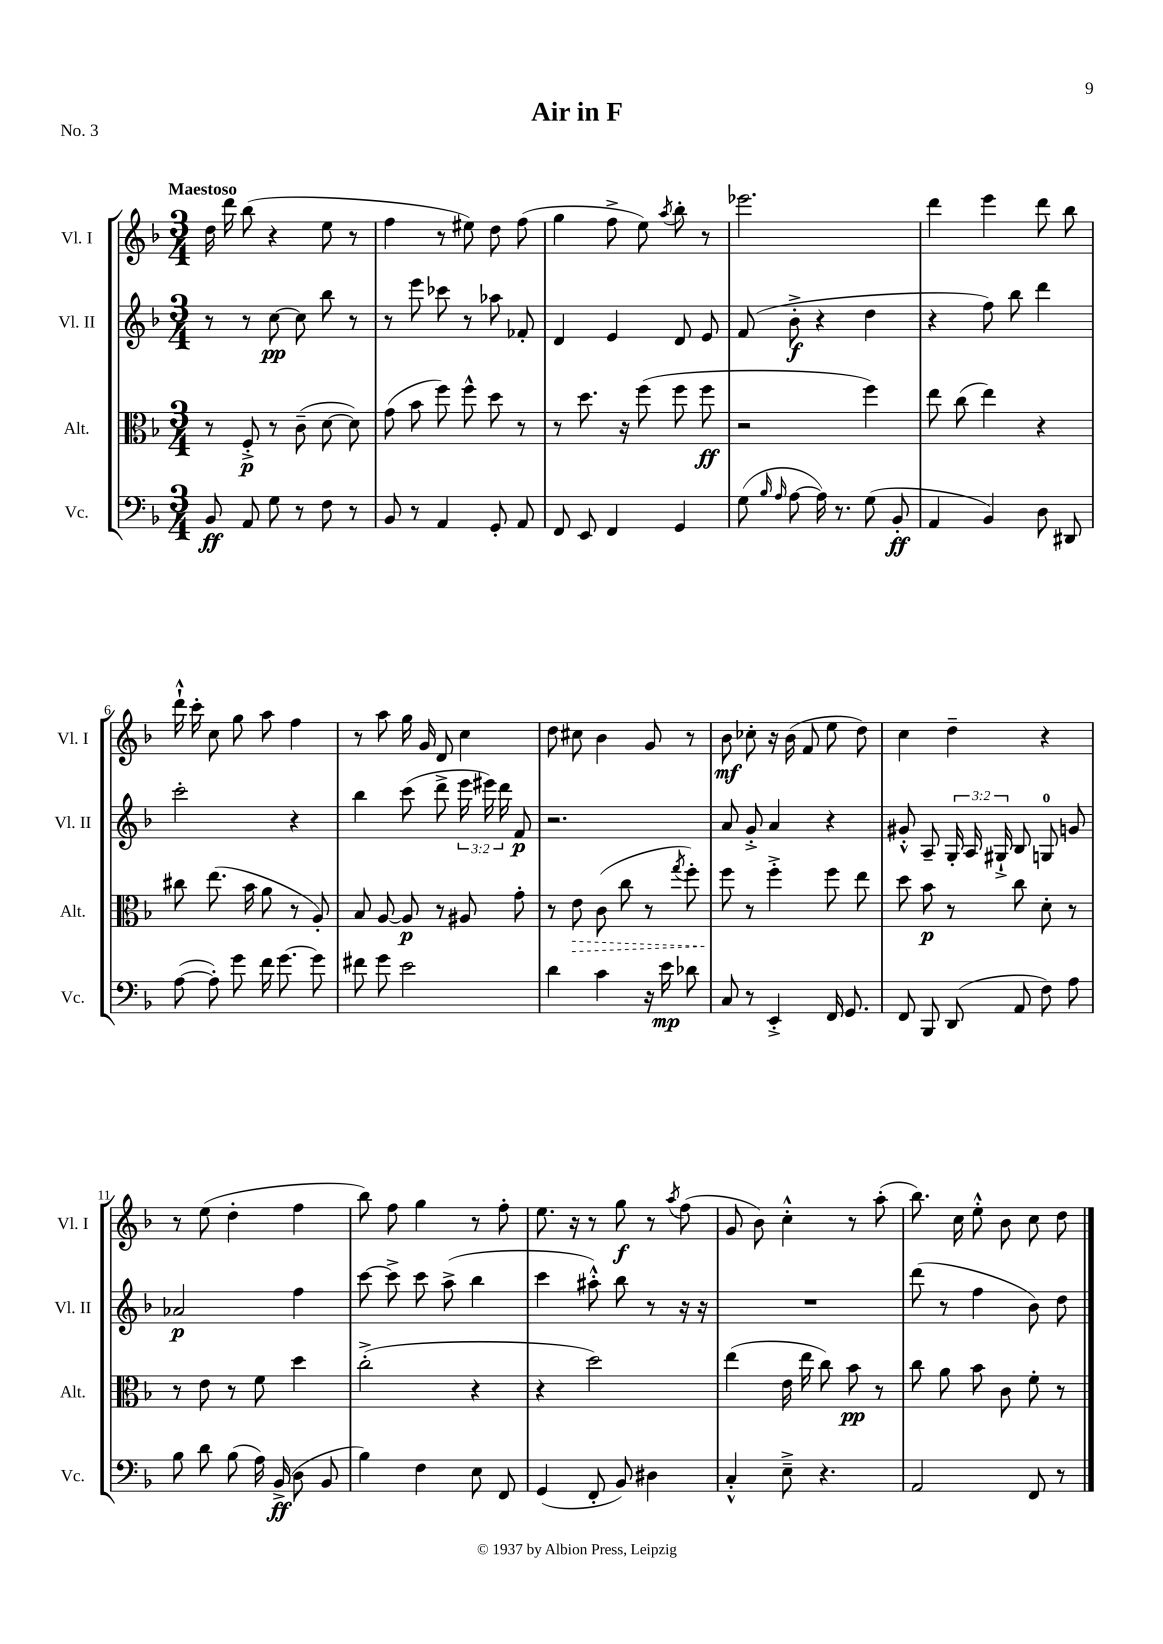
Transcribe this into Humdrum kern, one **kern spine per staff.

**kern	**dynam	**kern	**dynam	**kern	**dynam	**kern	**dynam
*part4	*part4	*part3	*part3	*part2	*part2	*part1	*part1
*staff4	*staff4	*staff3	*staff3	*staff2	*staff2	*staff1	*staff1
*I"Vc.	*	*I"Alt.	*	*I"Vl. II	*	*I"Vl. I	*
*I'Vc.	*	*I'Alt.	*	*I'Vl. II	*	*I'Vl. I	*
*clefF4	*	*clefC3	*	*clefG2	*	*clefG2	*
*k[b-]	*	*k[b-]	*	*k[b-]	*	*k[b-]	*
*M3/4	*	*M3/4	*	*M3/4	*	*M3/4	*
=1	=1	=1	=1	=1	=1	=1	=1
!	!	!	!	!	!	!LO:TX:a:B:t=Maestoso	!
8BB-/	ff	8r	.	8r	.	16dd\	.
.	.	.	.	.	.	16ddd\	.
8AA/	.	8F'^/	p	8r	.	(8bb-\	.
8G\	.	8r	.	[8cc\	pp	4r	.
8r	.	(8c~\	.	8cc\]	.	.	.
8F\	.	[8d\	.	8bb-\	.	8ee\	.
8r	.	8d\])	.	8r	.	8r	.
=2	=2	=2	=2	=2	=2	=2	=2
8BB-/	.	(8g\	.	8r	.	4ff\	.
8r	.	8b-\	.	8eee\	.	.	.
4AA/	.	8ff\)	.	8ccc-X\	.	8r	.
.	.	8ff^^\	.	8r	.	8ee#X\)	.
8GG'/	.	8dd\	.	8aa-X\	.	8dd\	.
8AA/	.	8r	.	8f-X'/	.	(8ff\	.
=3	=3	=3	=3	=3	=3	=3	=3
8FF/	.	8r	.	4d/	.	4gg\	.
8EE/	.	8.dd\	.	.	.	.	.
4FF/	.	.	.	4e/	.	8ff^\	.
.	.	16r	.	.	.	.	.
.	.	(8ff\	.	.	.	8ee\)	.
.	.	.	.	.	.	8qaa/	.
4GG/	.	8ff\	.	8d/	.	8bb-'\	.
.	.	8ff\	ff	8e/	.	8r	.
=4	=4	=4	=4	=4	=4	=4	=4
(8G\	.	2r	.	(8f/	.	2.eee-X\	.
16qqB-/	.	.	.	.	.	.	.
16qqA/	.	.	.	.	.	.	.
[8A\	.	.	.	8b-'^\	f	.	.
16A\])	.	.	.	4r	.	.	.
8.r	.	.	.	.	.	.	.
(8G\	.	4ff\)	.	4dd\	.	.	.
8BB-'/	ff	.	.	.	.	.	.
=5	=5	=5	=5	=5	=5	=5	=5
4AA/	.	8ee\	.	4r	.	4ddd\	.
.	.	(8cc\	.	.	.	.	.
4BB-/)	.	4ee\)	.	8ff\)	.	4eee\	.
.	.	.	.	8bb-\	.	.	.
8D\	.	4r	.	4ddd\	.	8ddd\	.
8DD#X/	.	.	.	.	.	8bb-\	.
!!LO:LB:g=z
=6	=6	=6	=6	=6	=6	=6	=6
([8A\	.	8cc#X\	.	2ccc'\	.	16ddd`^^\	.
.	.	.	.	.	.	16ccc'\	.
8A'\])	.	(8.ee\	.	.	.	8cc\	.
8g\	.	.	.	.	.	8gg\	.
.	.	16b-\	.	.	.	.	.
16f\	.	8a\	.	.	.	8aa\	.
[8.g\	.	.	.	.	.	.	.
.	.	8r	.	4r	.	4ff\	.
8g\]	.	8A'/)	.	.	.	.	.
=7	=7	=7	=7	=7	=7	=7	=7
8f#X\	.	8B-/	.	4bb-\	.	8r	.
8g\	.	[8A/	.	.	.	8aa\	.
2e\	.	8A/]	p	(8ccc\	.	16gg\	.
.	.	.	.	.	.	16g/	.
.	.	8r	.	8ddd^\	.	8d/	.
.	.	8A#X/	.	24eee\	.	4cc\	.
.	.	.	.	24eee#X\)	.	.	.
.	.	.	.	24ddd\	.	.	.
.	.	8g'\	.	8f/	p	.	.
=8	=8	=8	=8	=8	=8	=8	=8
4d\	.	8r	.	2.r	.	8dd\	.
!	!	!	!LO:HP:b	!	!	!	!
.	.	8e\	>	.	.	8cc#X\	.
4c\	.	(8c\	.	.	.	4b-\	.
.	.	8cc\	.	.	.	.	.
16r	.	8r	.	.	.	8g/	.
16e\	mp	.	.	.	.	.	.
.	.	8qgg/	.	.	.	.	.
8d-X\	.	8ff'\)	.	.	.	8r	.
=9	=9	=9	=9	=9	=9	=9	=9
8C/	.	8ff\	.	8a/	.	8b-\	mf
8r	.	8r	]	8g'^/	.	8cc-X'\	.
4EE'^/	.	4ff'^\	.	4a/	.	16r	.
.	.	.	.	.	.	(16b-\	.
.	.	.	.	.	.	8f/	.
16FF/	.	8ff\	.	4r	.	8ee\	.
8.GG/	.	.	.	.	.	.	.
.	.	8ee\	.	.	.	8dd\)	.
=10	=10	=10	=10	=10	=10	=10	=10
8FF/	.	8dd\	.	8g#X'^^/	.	4cc\	.
8BBB-/	.	8b-\	p	8A~/	.	.	.
(8DD/	.	8r	.	24G'/	.	4dd~\	.
.	.	.	.	24A/	.	.	.
.	.	.	.	24G#X`^/	.	.	.
8AA/	.	8cc\	.	8B-/	.	.	.
8F\)	.	8d'\	.	8Gn/	.	4r	.
8A\	.	8r	.	8gn/	.	.	.
!!LO:LB:g=z
=11	=11	=11	=11	=11	=11	=11	=11
8B-\	.	8r	.	2a-X/	p	8r	.
8d\	.	8e\	.	.	.	(8ee\	.
(8B-\	.	8r	.	.	.	4dd'\	.
16A\)	.	8f\	.	.	.	.	.
(16BB-^/	ff	.	.	.	.	.	.
8D\	.	4dd\	.	4ff\	.	4ff\	.
8BB-/	.	.	.	.	.	.	.
=12	=12	=12	=12	=12	=12	=12	=12
4B-\)	.	(2cc'^\	.	[8ccc\	.	8bb-\)	.
.	.	.	.	8ccc^\]	.	8ff\	.
4F\	.	.	.	8ccc\	.	4gg\	.
.	.	.	.	(8aa^\	.	.	.
8E\	.	4r	.	4bb-\	.	8r	.
8FF/	.	.	.	.	.	8ff'\	.
=13	=13	=13	=13	=13	=13	=13	=13
(4GG/	.	4r	.	4ccc\	.	8.ee\	.
.	.	.	.	.	.	16r	.
8FF'/	.	2dd\)	.	8aa#X'^^\)	.	8r	.
8BB-/)	.	.	.	8bb-\	.	8gg\	f
4D#X\	.	.	.	8r	.	8r	.
.	.	.	.	.	.	8qaa/	.
.	.	.	.	16r	.	(8ff\	.
.	.	.	.	16r	.	.	.
=14	=14	=14	=14	=14	=14	=14	=14
4C'^^/	.	(4ee\	.	2.r	.	8g/	.
.	.	.	.	.	.	8b-\)	.
8E~^\	.	16e\	.	.	.	4cc'^^\	.
.	.	16ee\	.	.	.	.	.
4.r	.	8cc\)	.	.	.	.	.
.	.	8b-\	pp	.	.	8r	.
.	.	8r	.	.	.	(8aa'\	.
=15	=15	=15	=15	=15	=15	=15	=15
2AA/	.	8cc\	.	(8ddd\	.	8.bb-\)	.
.	.	8a\	.	8r	.	.	.
.	.	.	.	.	.	16cc\	.
.	.	8b-\	.	4ff\	.	8ee'^^\	.
.	.	8c\	.	.	.	8b-\	.
8FF/	.	8f'\	.	8b-\)	.	8cc\	.
8r	.	8r	.	8dd\	.	8dd\	.
==	==	==	==	==	==	==	==
*-	*-	*-	*-	*-	*-	*-	*-
